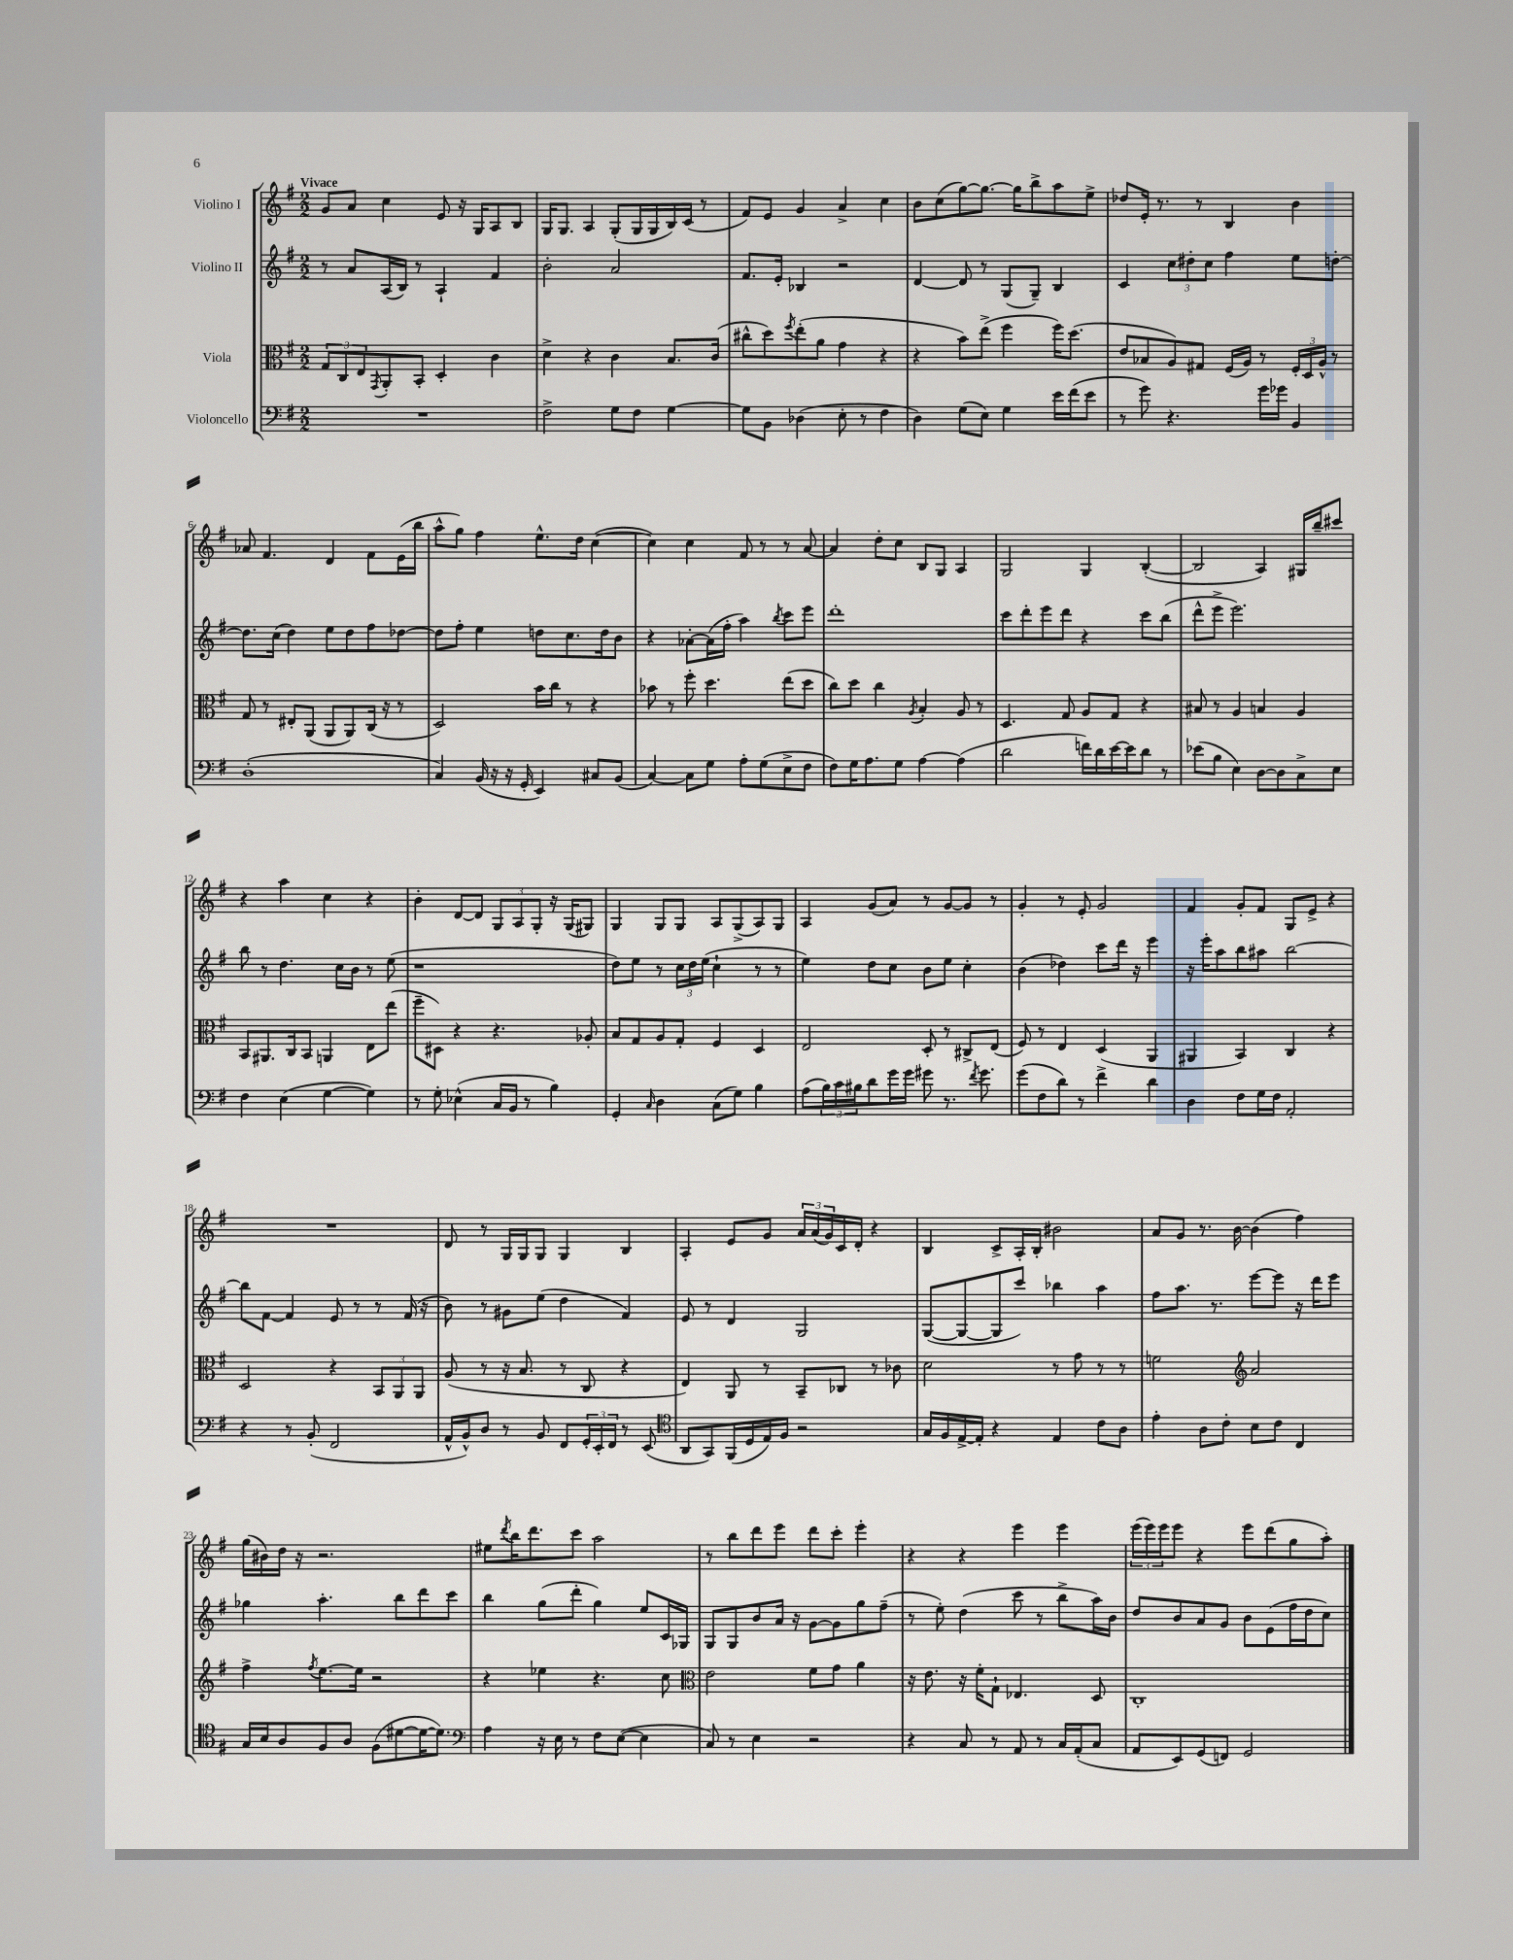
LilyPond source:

<<
\new StaffGroup <<
\new Staff = "s0" \with { instrumentName = "Violino I" } {
    \clef treble \key g \major \numericTimeSignature \time 2/2 \tempo "Vivace"
    g'8 a'8 c''4 e'8 r16 g16 a8 b8 |
    g16 g8. a4 g8-.( g16 g16 b16) c'16( r8 |
    fis'8) e'8 g'4 a'4-> c''4 |
    b'8 c''8( g''8~) g''8.~ g''16 b''8-> a''8 e''8-> |
    des''8 e'16-. r8. r8 b4 b'4 |
    aes'8 fis'4. d'4 fis'8 e'16( b''16 |
    a''8-^ g''8) fis''4 e''8.-^ d''16 c''4~( |
    c''4) c''4 fis'8 r8 r8 a'8~ |
    a'4 d''8-. c''8 b8 g8 a4 |
    g2 g4 b4~-.( |
    b2 a4) gis16 b''16-- cis'''8 |
    r4 a''4 c''4 r4 |
    b'4-. d'8~ d'8 \tuplet 3/2 { g8 a8 g8-. } r16 g16( gis8) |
    g4 g8 g8 a8 g8->( a8) g8 |
    a4 g'8( a'8) r8 g'8~ g'8 r8 |
    g'4-. r8 e'8-. g'2 |
    fis'4 g'8-. fis'8 g8 e'8-> r4 |
    R1 |
    d'8 r8 g16 g16 g8 g4 b4 |
    a4-. e'8 g'8 \tuplet 3/2 { a'16 a'16( g'16) } c'16 d'16-. r4 |
    b4 c'8-> a16-. b16-. bis'2 |
    a'8 g'8 r8. b'16~ b'4( fis''4) |
    g''16( bis'16) d''16 r16 r2. |
    eis''8 \acciaccatura { d'''8 } b''16 d'''8. c'''8 a''2 |
    r8 b''8 d'''8 e'''8 d'''8 c'''8-. e'''4-. |
    r4 r4 e'''4 e'''4 |
    \tuplet 3/2 { e'''16( e'''16) e'''16 } e'''8 r4 e'''8 d'''8( g''8 a''8-.) \bar "|." |
}
\new Staff = "s1" \with { instrumentName = "Violino II" } {
    \clef treble \key g \major \numericTimeSignature \time 2/2
    r8 a'8 a16( b16) r8 a4-! fis'4 |
    b'2-. a'2 |
    fis'8. e'16-. bes4 r2 |
    d'4~ d'8 r8 g8( g8--) b4 |
    c'4 \tuplet 3/2 { c''8 dis''8-. c''8 } fis''4 e''8 d''8~-. |
    d''8. c''16( d''4) e''8 d''8 fis''8 des''8~ |
    des''8 fis''8-. e''4 d''8 c''8. d''16 b'8 |
    r4 aes'8~-. aes'16( fis''16-. a''4) \acciaccatura { b''8 } c'''8 e'''8 |
    d'''1-. |
    c'''8 d'''8-. e'''8 d'''8 r4 c'''8 b''8( |
    d'''8-^ e'''8-> e'''2.) |
    b''8 r8 d''4. c''16 b'16 r8 e''8( |
    r1 |
    d''8) e''8 r8 \tuplet 3/2 { c''16 d''16 e''16( } c''4-! r8 r8 |
    e''4) d''8 c''8 b'8 e''8 c''4-. |
    b'4( des''4) c'''8 d'''16 r16 e'''4 |
    r16 e'''16-. a''8 b''8 ais''8 b''2~ |
    b''8 fis'8~ fis'4 e'8 r8 r8 fis'16( r16 |
    b'8) r8 gis'8 e''8( d''4 fis'4) |
    e'8 r8 d'4 g2 |
    g8~( g8~ g8 c'''8) bes''4 a''4 |
    fis''8 a''8. r8. e'''8~ e'''8 r16 d'''16 e'''8 |
    ges''4 a''4.-. b''8 d'''8 c'''8 |
    b''4 g''8( d'''8-. g''4) e''8 c'16 ges16 |
    g8 g8 b'8 a'16 r16 g'8~ g'8 g''8 fis''8--( |
    r8 e''8-.) d''4( c'''8 r8 b''8-> a''16) b'16 |
    d''8 b'8 a'8 g'8 b'8 e'8( fis''16 d''16 c''8) \bar "|." |
}
\new Staff = "s2" \with { instrumentName = "Viola" } {
    \clef alto \key g \major \numericTimeSignature \time 2/2
    \tuplet 3/2 { g8 c8 e8 } \acciaccatura { g,8 } a,8-. b,8-. d4-. c'4 |
    d'4-> r4 c'4 b8. c'16( |
    cis''8-^ d''8) \acciaccatura { fis''8 } e''8-.( a'8 g'4 r4 |
    r4 b'8) e''8->( fis''4 fis''16) d''8.( |
    e'8 bes8 a8) gis8 fis16( a16) r8 \tuplet 3/2 { fis16-. d16 a16-^ } r8 |
    g8 r8 eis8-. a,8( a,8 a,8) c16( r16 r8 |
    d2) b'16 c''16 r8 r4 |
    bes'8 r8 fis''8-. d''4. e''8( d''8 |
    c''8) d''8 c''4 \acciaccatura { a8 } b4-. a8 r8 |
    d4. g8 a8 g8 r4 |
    bis8 r8 a4 b4 a4 |
    b,8 ais,8. c16 b,8 a,4 e8 e''8( |
    fis''8-- dis8) r4 r4. aes8-. |
    b8 g8 a8 g8-. fis4 d4 |
    e2 d8-. r8 cis8-> e8( |
    fis8) r8 e4 d4( a,4 |
    ais,4 b,4) c4 r4 |
    d2 r4 \tuplet 3/2 { b,8 a,8 a,8 } |
    a8( r8 r16 b8. r8 c8 r4 |
    e4) a,8 r8 b,8-- ces8 r8 ces'8 |
    d'2 r8 g'8 r8 r8 |
    f'2 \clef treble a'2 |
    fis''4-> \acciaccatura { fis''8 } e''8.~ e''16 r2 |
    r4 ees''4 r4. c''8 |
    \clef alto e'2 fis'8 g'8 a'4 |
    r16 e'8. r16 fis'16-. g8-! ees4. d8 |
    c1-. \bar "|." |
}
\new Staff = "s3" \with { instrumentName = "Violoncello" } {
    \clef bass \key g \major \numericTimeSignature \time 2/2
    R1 |
    fis2-> g8 fis8 g4~ |
    g8 b,8 des4( e8-. r8 fis4 |
    d4) g8( e8) g4 e'16 fis'16( e'8 |
    r8 g'8) r4. g'16 ges'16 b,4 |
    d1-.( |
    c4) b,16( r16 r16 g,16-. e,4) cis8 b,8( |
    c4~) c8 g8 a8-. g8( e8-> fis8 |
    fis8) g16 a8. g8 a4~ a4( |
    d'2 f'16) d'16 e'16~ e'16 d'8 r8 |
    ees'8( b8 e4) d8~ d8 c8-> e8 |
    fis4 e4( g4~ g4) |
    r8 g8-. ees4-^( c16 b,16 r8 b4) |
    g,4-. \grace { c16 } d4 c8( g8) b4 |
    a8( \tuplet 3/2 { b16) c'16 bis16 } d'8 g'16 g'16 gis'8 r8. \acciaccatura { fis'8 } gis'8. |
    g'8( fis8 d'8) r8 fis'4-> d'4 |
    d4 fis8 g16 fis16 a,2-. |
    r4 r8 b,8-.( fis,2 |
    a,16-^ b,16-^) d8 r8 b,8 fis,8 \tuplet 3/2 { g,16-. e,16-. fis,16 } r8 e,8( |
    \clef tenor a,8 g,8) fis,16( d16 e16) fis16 r2 |
    g16 fis16 e16~-> e16-. r4 e4 c'8 a8 |
    e'4-. a8 c'8-. b8 c'8 c4 |
    g16 b16 a8 fis8 a8 fis8( dis'8~ dis'16~ dis'8.) |
    \clef bass a4 r16 e16 r8 fis8 e8~( e4 |
    c8) r8 e4 r2 |
    r4 c8 r8 a,8 r8 c16 a,16-.( c8 |
    a,8 e,8) g,8( f,8) g,2 \bar "|." |
}
>>
>>
